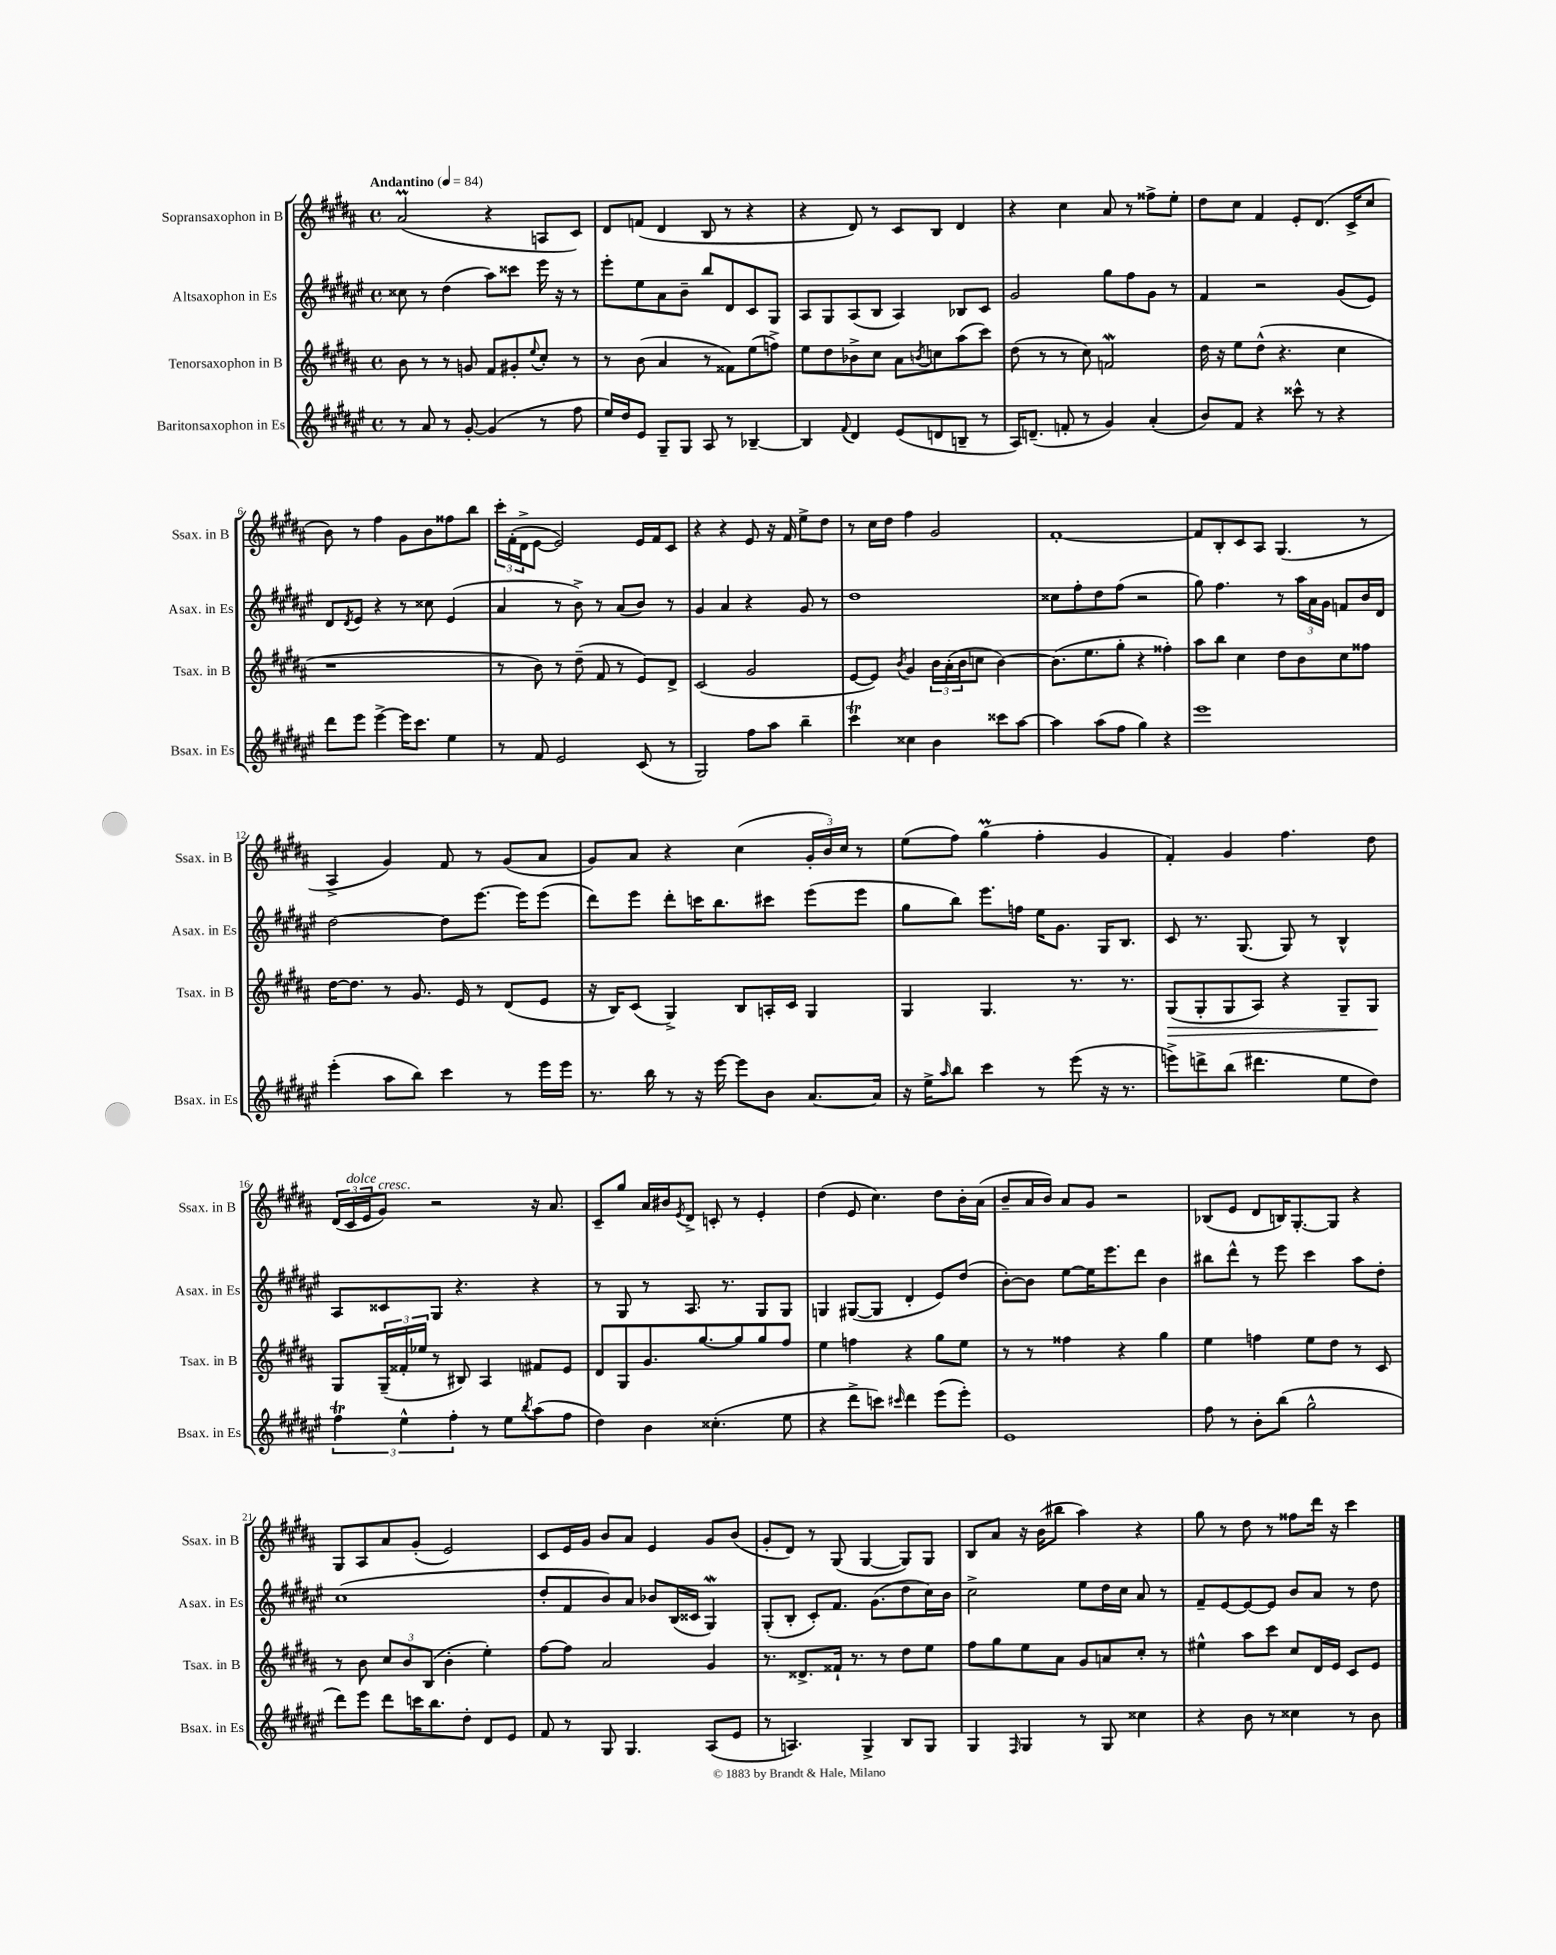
<<
\new StaffGroup <<
\new Staff = "s0" \with { instrumentName = "Sopransaxophon in B" shortInstrumentName = "Ssax. in B" } {
    \clef treble \key b \major \defaultTimeSignature \time 4/4 \tempo "Andantino" 4 = 84
    ais'2\prall( r4 a8 cis'8) |
    dis'8 f'8( dis'4 b8 r8 r4 |
    r4 dis'8) r8 cis'8 b8 dis'4 |
    r4 cis''4 ais'8 r8 fisis''8-> e''8-. |
    dis''8 cis''8 fis'4 e'8-. dis'8.( cis'16-> cis''8 |
    b'8) r8 fis''4 gis'8 b'8 fisis''8 b''8 |
    \tuplet 3/2 { cis'''16-. fis'16-.( dis'16-> } e'8~ e'2) e'16 fis'16 cis'8 |
    r4 r4 e'8 r16 fis'16 e''8-> dis''8 |
    r8 cis''16 dis''16 fis''4 gis'2 |
    fis'1~-. |
    fis'8 b8-. cis'8 ais8 gis4.( r8 |
    ais4-> gis'4) fis'8 r8 gis'8( ais'8 |
    gis'8) ais'8 r4 cis''4( \tuplet 3/2 { gis'16-. b'16) cis''16 } r8 |
    e''8( fis''8) gis''4\prall( fis''4-. gis'4 |
    fis'4-.) gis'4 fis''4. dis''8 |
    \tuplet 3/2 { dis'16( cis'16^\markup { \italic "dolce" } e'16 } gis'8^\markup { \italic "cresc." }) r2 r16 ais'8. |
    cis'8-- gis''8 ais'16 bis'16 \acciaccatura { e'8 } dis'8-> c'8-. r8 e'4-. |
    dis''4( e'8 cis''4.) dis''8 b'16-. ais'16( |
    b'8-- ais'16 b'16) ais'8 gis'8 r2 |
    bes8( e'8 dis'8 b16) gis8.~-. gis8 r4 |
    gis8 ais8 ais'8 gis'8-.( e'2) |
    cis'8 e'16 gis'16 b'8 ais'8 e'4 gis'8 b'8( |
    gis'8-. dis'8) r8 gis8( gis4~ gis8) gis8 |
    b8 ais'8 r16 b'16( bis''8 ais''4) r4 |
    gis''8 r8 dis''8 r8 fisis''8 dis'''16 r16 cis'''4 \bar "|." |
}
\new Staff = "s1" \with { instrumentName = "Altsaxophon in Es" shortInstrumentName = "Asax. in Es" } {
    \clef treble \key fis \major \defaultTimeSignature \time 4/4
    cisis''8 r8 dis''4( ais''8) cisis'''8 eis'''16 r16 r8 |
    eis'''8-. eis''8 ais'8 b'8-- b''8 dis'8 cis'8 gis8 |
    ais8 gis8 ais8( b8 ais4) bes8 cis'8 |
    gis'2 gis''8 fis''8 gis'8 r8 |
    fis'4 r2 gis'8( eis'8) |
    dis'8 \acciaccatura { dis'8 } eis'8 r4 r8 cisis''8 eis'4( |
    ais'4 r8 b'8->) r8 ais'8( b'8) r8 |
    gis'4 ais'4 r4 gis'8 r8 |
    dis''1 |
    cisis''8 fis''8-. dis''8 fis''8( r2 |
    gis''8) fis''4. r8 \tuplet 3/2 { ais''16 ais'16 gis'16 } f'8 b'16 dis'16 |
    dis''2~ dis''8 eis'''8.~ eis'''16 eis'''8( |
    dis'''8) eis'''8 dis'''8-. c'''16 b''8. cis'''8 eis'''8( eis'''8 |
    gis''8 b''8) eis'''8. f''16 eis''16 gis'8. gis16 b8. |
    cis'8 r8. gis8.( gis8) r8 b4-^ |
    ais8 cisis'8 gis8 r4. r4 |
    r8 gis8 r8 ais8. r8. gis8 gis8 |
    g4 gis8~( gis8 dis'4-. eis'8) dis''8( |
    b'8~-.) b'8 eis''8~ eis''16 eis'''8. dis'''8 b'4 |
    bis''8 dis'''8-^ r8 eis'''8 cis'''4 ais''8 dis''8-. |
    cis''1( |
    dis''8-. fis'8 b'8) ais'8 bes'8 b16( cisis'16 gis4\mordent) |
    gis8-.( b8-. cis'8-.) fis'8. gis'8.( dis''8 cis''16) b'16 |
    cis''2-> eis''8 dis''16 cis''16 ais'8 r8 |
    fis'8-- eis'8~ eis'8~ eis'8 b'8 ais'8 r8 dis''8 \bar "|." |
}
\new Staff = "s2" \with { instrumentName = "Tenorsaxophon in B" shortInstrumentName = "Tsax. in B" } {
    \clef treble \key b \major \defaultTimeSignature \time 4/4
    b'8 r8 r8 g'8 fis'8 gis'8-. \appoggiatura { e''8 } cis''8-. r8 |
    r8 b'8( ais'4 r8 fisis'8) e''8( f''8->) |
    e''8 dis''8 bes'8-> cis''8 ais'8 \acciaccatura { b'8 } c''8 ais''8( cis'''8) |
    dis''8( r8 r8 cis''8) f'2\mordent |
    dis''16 r16 e''8 dis''8-^( r4. cis''4 |
    r1 |
    r8 b'8) r8 dis''8--( fis'8 r8 e'8) dis'8-> |
    cis'2( gis'2 |
    e'8~ e'8) \acciaccatura { b'8 } gis'4 \tuplet 3/2 { b'16 ais'16-.( b'16 } c''8 b'4~) |
    b'8.( e''8. gis''8-. r4 fisis''4-.) |
    ais''8 b''8 cis''4 dis''8 b'8 cis''8 fisis''8 |
    dis''16~ dis''8. r8 gis'8. e'16 r8 dis'8( e'8 |
    r16 b16) cis'8( gis4->) b8 a16-. cis'16 gis4 |
    gis4 gis4. r8. r8. |
    gis8\>( gis8-. gis8 ais8) r4 gis8-- gis8\! |
    gis8 \tuplet 3/2 { gis16--( fisis'16-. ees''16 } r8 bis8) ais4 fis'8 e'8 |
    dis'8 gis8 gis'8. gis''8.~ gis''8 gis''8 fis''8 |
    e''4 f''4 r4 gis''8 e''8 |
    r8 r8 fisis''4 r4 gis''4 |
    e''4 f''4 e''8 dis''8 r8 cis'8 |
    r8 b'8 \tuplet 3/2 { cis''8 b'8 b8( } b'4-. e''4-.) |
    fis''8~ fis''8 ais'2 gis'4 |
    r8. disis'8.-> fisis'16-! r8. r8 dis''8 e''8 |
    fis''8 gis''8 e''8 ais'8 gis'8 a'8 cis''8-. r8 |
    eis''4-^ ais''8 cis'''8 cis''8 dis'16 e'16 cis'8 e'8 \bar "|." |
}
\new Staff = "s3" \with { instrumentName = "Baritonsaxophon in Es" shortInstrumentName = "Bsax. in Es" } {
    \clef treble \key fis \major \defaultTimeSignature \time 4/4
    r8 ais'8 r8 gis'8~-. gis'4( r8 fis''8 |
    eis''16) dis''16 eis'8 gis8-- gis8 ais8 r8 bes4~-- |
    bes4 \appoggiatura { fis'8 } dis'4 eis'8( d'8 b8-- r8 |
    ais16) d'8.--( f'8-. r8 gis'4) ais'4-.( |
    b'8) fis'8 r4 cisis'''8-^ r8 r4 |
    dis'''8 eis'''8 eis'''4~-> eis'''16 cis'''8. eis''4 |
    r8 fis'8 eis'2 cis'8( r8 |
    gis2) fis''8 ais''8 b''4-- |
    cis'''4\trill cisis''4 b'4 cisis'''8 ais''8~ |
    ais''4 ais''8( fis''8 gis''4) r4 |
    eis'''1 |
    eis'''4-.( ais''8 b''8) cis'''4 r8 eis'''16 eis'''16 |
    r8. b''16 r8 r16 eis'''16~ eis'''8 b'8 ais'8.~ ais'16 |
    r16 eis''16-> \grace { ais''16 } b''8 cis'''4 r8 eis'''8( r16 r8. |
    e'''8->) d'''8-> b''8( dis'''4. eis''8 dis''8) |
    \tuplet 3/2 { fis''4\trill eis''4-^ fis''4-. } r8 eis''8 \acciaccatura { b''8 } ais''8( fis''8 |
    dis''4) b'4 cisis''4.-.( eis''8 |
    r4 dis'''8-> c'''8) \grace { cis'''16 } dis'''4 eis'''8( eis'''8-.) |
    eis'1 |
    fis''8 r8 b'8-. b''8( gis''2-^ |
    dis'''8) eis'''8 dis'''8 c'''16 b''8. dis''8-. dis'8 eis'8 |
    fis'8 r8 gis8 gis4. ais8( eis'8 |
    r8 a4.) gis4-> b8 gis8 |
    gis4 \grace { fis16 } gis4 r8 gis8 cisis''4 |
    r4 b'8 r8 cisis''4 r8 b'8 \bar "|." |
}
>>
>>
